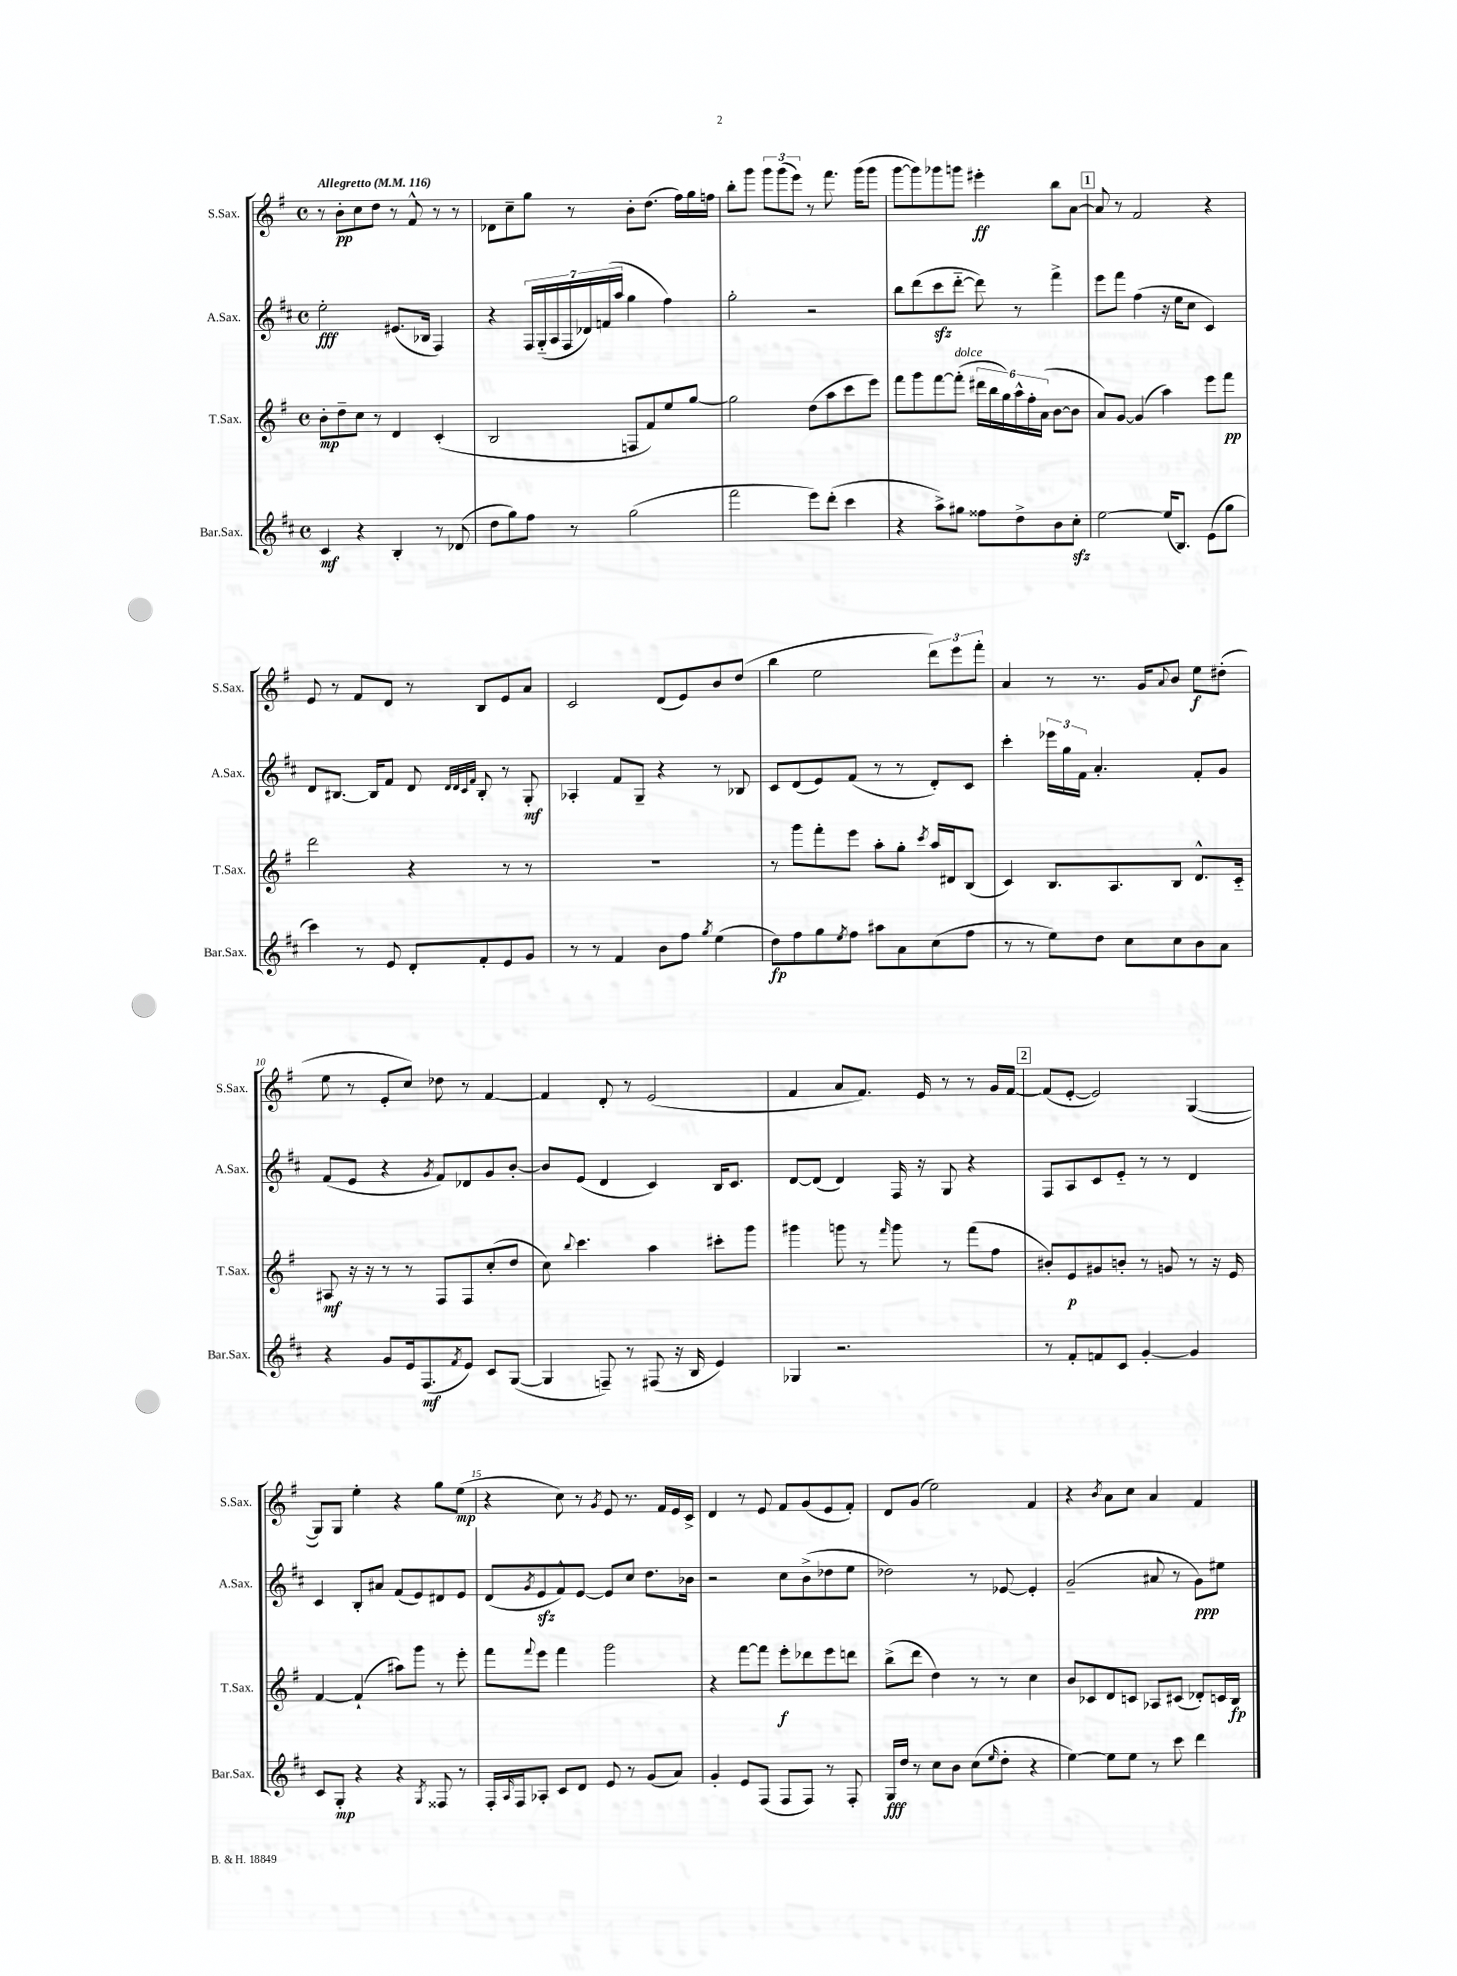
<<
\new StaffGroup <<
\new Staff = "s0" \with { instrumentName = "S.Sax." shortInstrumentName = "S.Sax." } {
    \clef treble \key g \major \defaultTimeSignature \time 4/4 \tempo "Allegretto" 4 = 116
    r8 b'8-.\pp c''8 d''8 r8 fis'8-^ r8 r8 |
    des'8 c''8-- g''8 r8 b'8-. d''8.( fis''16) g''16 f''16 |
    b''8-. g'''8 \tuplet 3/2 { g'''8 g'''8( e'''8) } r8 fis'''8. g'''16( g'''8 |
    g'''8~ g'''8) ges'''8 g'''8 eis'''4-.\ff b''8 a'8~ |
    \mark \markup { \box "1" } a'8 r8 fis'2 r4 |
    e'8 r8 fis'8 d'8 r8 b8 e'8 a'8 |
    c'2 d'8( e'8) b'8 d''8( |
    b''4 e''2 \tuplet 3/2 { d'''8) e'''8 fis'''8-. } |
    a'4 r8 r8. g'16 \appoggiatura { a'8 } b'8 e''8\f dis''8-.( |
    e''8 r8 e'8-. c''8) des''8 r8 fis'4~ |
    fis'4 d'8-. r8 e'2( |
    fis'4 a'8 fis'8.) e'16 r8 r8 g'16 fis'16~ |
    \mark \markup { \box "2" } fis'8( e'8~-. e'2) g4~( |
    g8) g8 e''4-. r4 g''8 e''8\mp( |
    r4 c''8) r8 \acciaccatura { g'8 } e'8 r8. fis'16 e'16 c'16-> |
    d'4 r8 e'8 fis'8 g'8( e'8 fis'8-.) |
    d'8 g'8( e''2) fis'4 |
    r4 \acciaccatura { b'8 } a'8 c''8 a'4 fis'4 \bar "|." |
}
\new Staff = "s1" \with { instrumentName = "A.Sax." shortInstrumentName = "A.Sax." } {
    \clef treble \key d \major \defaultTimeSignature \time 4/4
    e''2-.\fff eis'8.( bes16 fis4) |
    r4 \tuplet 7/4 { fis16 g16-_( a16 fis16 des'16) f'16( a''16 } g''4 fis''4) |
    g''2-. r2 |
    b''8 d'''8( cis'''8\sfz d'''8~-_ d'''8) r8 fis'''4-> |
    \mark \markup { \box "1" } e'''8 fis'''8 fis''4( r16 e''16 cis''8 cis'4) |
    d'8 bis8.~ bis16 fis'8 d'8 \grace { d'32 d'32 cis'32 fis'32 } bis8-. r8 g8-.\mf |
    aes4-. fis'8 g8-- r4 r8 bes8 |
    cis'8 d'8( e'8) fis'8( r8 r8 d'8-.) cis'8 |
    cis'''4-. \tuplet 3/2 { ees'''16 g''16 fis'16 } a'4.-. fis'8-. g'8 |
    fis'8( e'8 r4 \acciaccatura { g'8 } fis'8) des'8 g'8 b'8~-. |
    b'8 e'8( d'4 cis'4) b16 cis'8. |
    d'8~ d'8( d'4) fis16 r16 g8 r4 |
    \mark \markup { \box "2" } fis8 a8 cis'8 e'8-_ r8 r8 d'4 |
    cis'4 b8-. ais'8 fis'8( e'8) dis'8 e'8 |
    d'8( \acciaccatura { g'8 } e'8\sfz fis'8-^) e'8~ e'8 cis''8 d''8. bes'16 |
    r2 cis''8 b'8->( des''8 e''8 |
    des''2) r8 ees'8~ ees'4-. |
    g'2--( ais'8 r8 g'8\ppp) eis''8 \bar "|." |
}
\new Staff = "s2" \with { instrumentName = "T.Sax." shortInstrumentName = "T.Sax." } {
    \clef treble \key g \major \defaultTimeSignature \time 4/4
    b'8-.\mp d''8-- c''8 r8 d'4 c'4-.( |
    b2 f8 fis'8) e''8 g''8~ |
    g''2 d''8( a''8 c'''8 e'''8) |
    fis'''8 g'''8 fis'''8~ fis'''8-.^\markup { \italic "dolce" }( \tuplet 6/4 { dis'''16 b''16 g''16) a''16-^ fis''16-. a'16( } b'8~ b'8 |
    \mark \markup { \box "1" } a'8) g'8~ g'4( a''4) e'''8 fis'''8\pp |
    d'''2 r4 r8 r8 |
    R1 |
    r8 g'''8 fis'''8-. e'''8 a''8-. g''8-. \acciaccatura { c'''8 } a''16 dis'16 b8( |
    c'4) b8. a8. b8 d'8.-^ c'16-_ |
    ais8\mf r16 r16 r8 r8 fis8 fis8 c''8-.( d''8 |
    c''8) \appoggiatura { b''8 } c'''4. a''4 cis'''8-. g'''8 |
    gis'''4 g'''8 r8 \grace { fis'''16 } g'''8 r8 fis'''8( fis''8 |
    \mark \markup { \box "2" } bis'8-.) e'8\p gis'8 b'8-. r8 g'8 r8 r16 e'16 |
    fis'4~ fis'4-!( ais''8) g'''8 r8 e'''8-. |
    fis'''8 \appoggiatura { fis'''8 } e'''8 fis'''4 g'''2 |
    r4 fis'''8~ fis'''8 e'''8-.\f des'''8 e'''8 d'''8 |
    b''8->( d'''8 d''4) r8 r8 c''4 |
    b'8 ces'8 d'8 c'8 aes8 cis'8( des'8-.) c'16 b16\fp \bar "|." |
}
\new Staff = "s3" \with { instrumentName = "Bar.Sax." shortInstrumentName = "Bar.Sax." } {
    \clef treble \key d \major \defaultTimeSignature \time 4/4
    cis'4\mf r4 b4-. r8 des'8( |
    d''8 g''8) fis''8 r8 g''2( |
    fis'''2 e'''8) d'''8-.( cis'''4 |
    r4 a''8->) gis''8 fisis''8 d''8-> b'8 cis''8-.\sfz |
    \mark \markup { \box "1" } e''2~ e''16( b8.) e'8( g''8 |
    cis'''4) r8 e'8 d'8-. fis'8-. e'8 g'8 |
    r8 r8 fis'4 b'8 fis''8 \acciaccatura { g''8 } e''4( |
    d''8\fp) fis''8 g''8 \acciaccatura { e''8 } fis''8 ais''8 a'8 cis''8( fis''8 |
    r8 r8 e''8) d''8 cis''8 cis''8 b'8 a'8 |
    r4 g'8 e'16 fis8.\mf( \acciaccatura { fis'8 } e'8) cis'8 g8~( |
    g4 f8--) r8 fis8( r16 b16 e'4) |
    ges4 r2. |
    \mark \markup { \box "2" } r8 fis'8-. f'8 cis'8 g'4~-. g'4 |
    cis'8 g8-.\mp r4 r4 \acciaccatura { g8 } fisis8 r8 |
    fis16-. \grace { a16 } fis16 aes8-. cis'8 d'8 e'8 r8 g'8( a'8) |
    g'4-. e'8 fis8( fis8 fis8) r8 fis8-. |
    g16\fff d''16 r8 cis''8 b'8 cis''8( \grace { e''16 } d''8-. r4 |
    e''4~) e''8 e''8 r8 cis'''8 d'''4 \bar "|." |
}
>>
>>
\layout { \context { \Score \override BarNumber.break-visibility = ##(#f #t #t) barNumberVisibility = #(every-nth-bar-number-visible 5) } }
